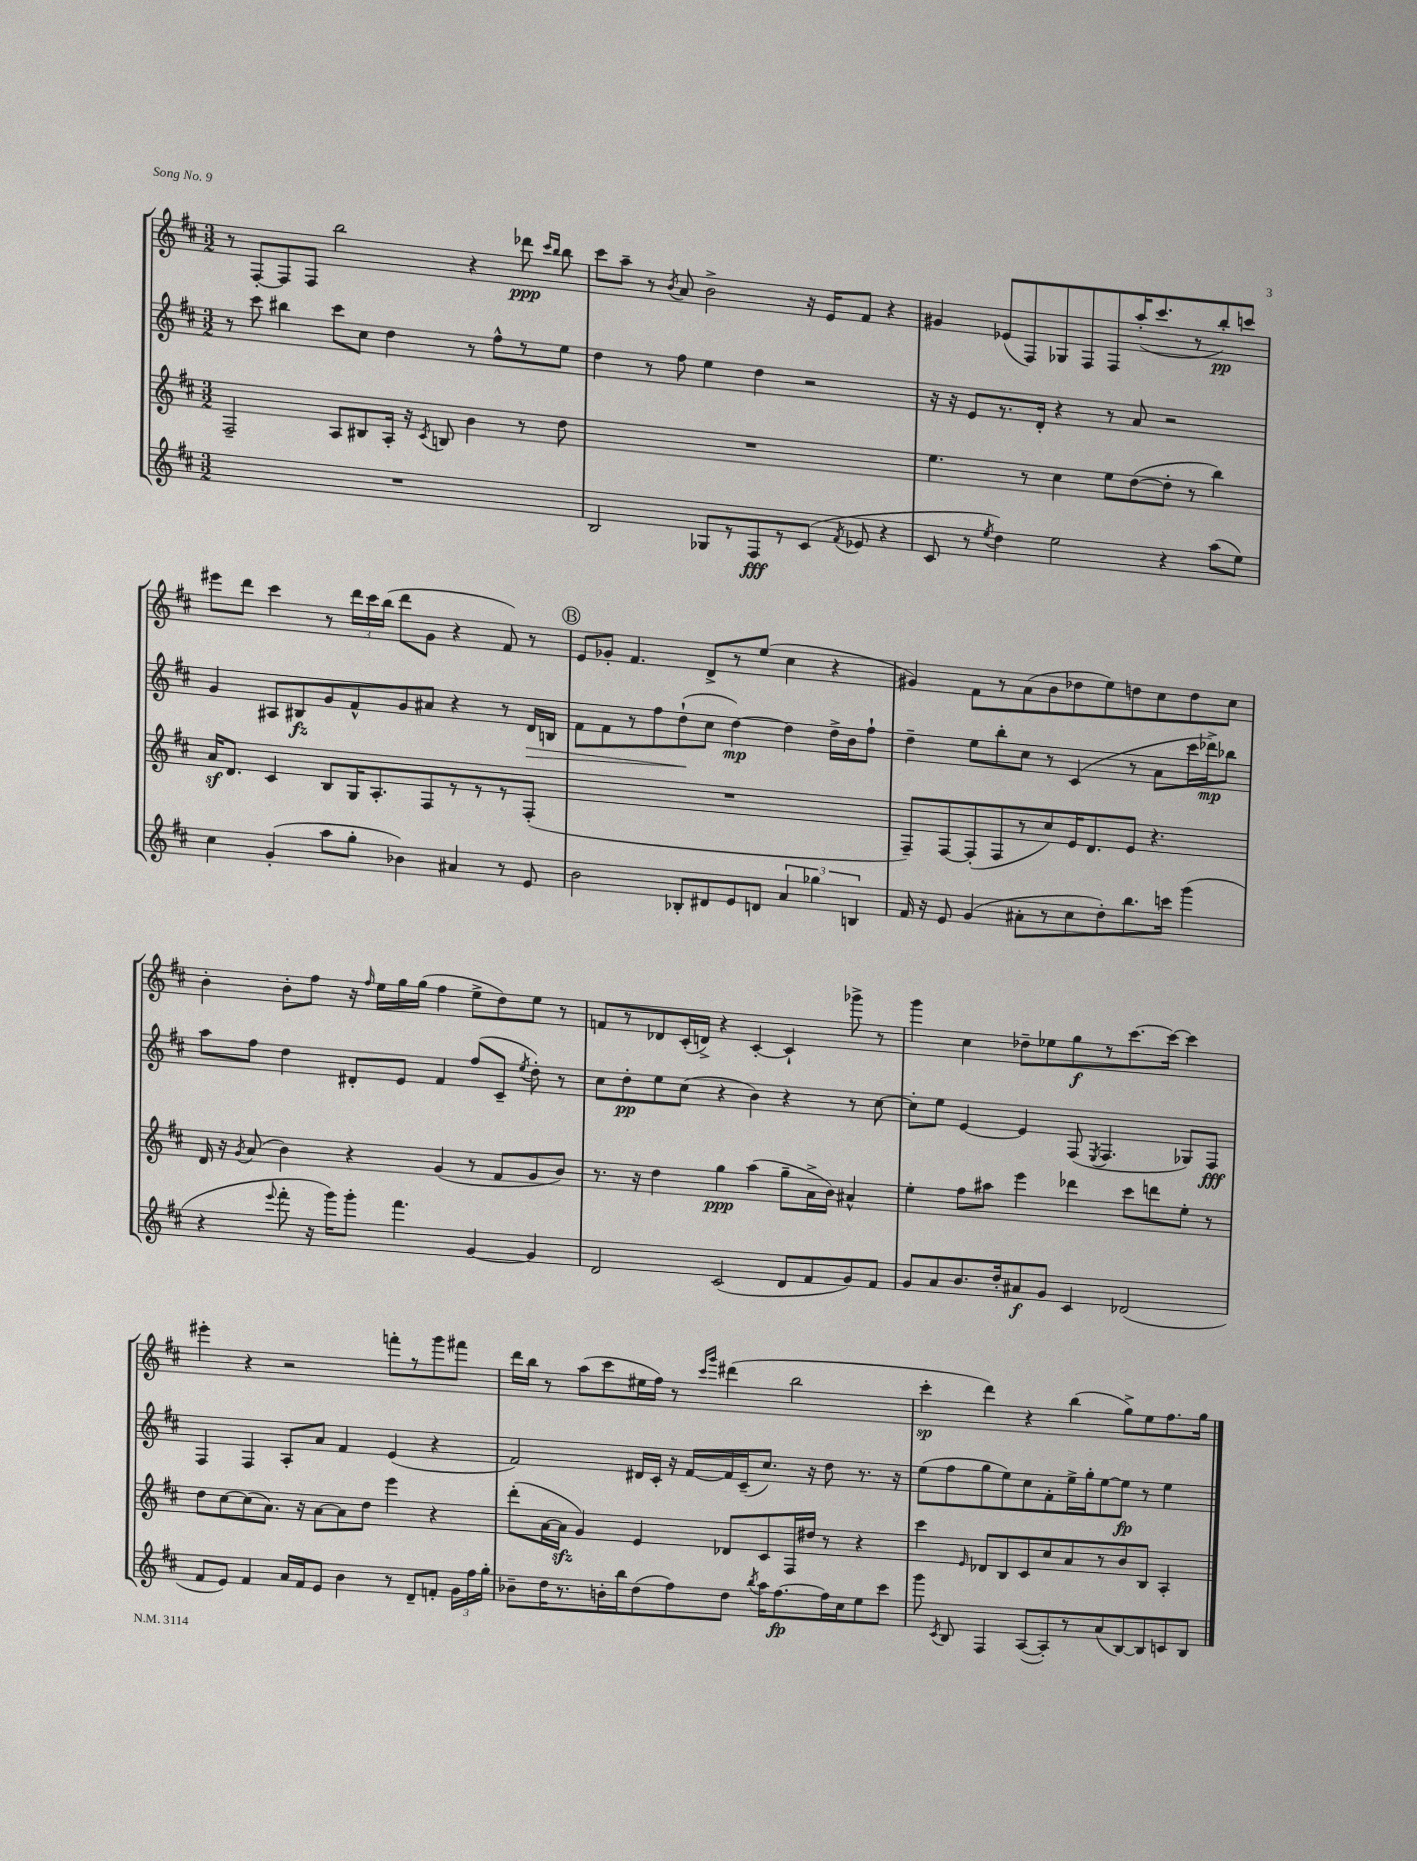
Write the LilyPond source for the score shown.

<<
\new StaffGroup <<
\new Staff = "s0" {
    \clef treble \key d \major \numericTimeSignature \time 3/2
    \autoBeamOff r8 fis8[~-. fis8 fis8] b''2 r4 des'''8\ppp \grace { cis'''16[ b''16] } b''8 |
    cis'''8[ a''8]-- r8 \acciaccatura { b'8 } a'8 b'2-> r16 e'16[ fis'8] r4 |
    gis'4 ees'8[( fis8) ges8 fis8 fis8 a''16-.( cis'''8. r8 b''8-.\pp) c'''8] |
    eis'''8[ d'''8] cis'''4 r8 \tuplet 3/2 { d'''16[ cis'''16 b''16]( } d'''8[ g'8] r4 fis'8) r8 |
    \mark \markup { \circle "B" } e'8[ ges'8]-. fis'4. d'8[-> r8 e''8]( cis''4 r4 |
    gis'4) fis'8[ r8 a'8( b'8 des''8 e''8) d''8 cis''8 d''8 cis''8] |
    b'4-. b'8[-. fis''8] r16 \grace { fis''16 } e''16[ g''16 g''16]( fis''4 e''8[-> d''8) e''8] r8 |
    f'8[ r8 des'8 cis'16-.( d'16]->) r4 cis'4~-. cis'4-! ges'''8-> r8 |
    g'''4 cis''4 des''8[-- ees''8 g''8\f r8 cis'''8.~ cis'''16]~ cis'''4 |
    eis'''4-. r4 r2 f'''8[-. r8 g'''8 fis'''8] |
    d'''16[ b''16] r8 a''8[( cis'''8 eis''16 fis''16]) r8 \grace { cis'''16[ g'''16] } dis'''4( b''2 |
    cis'''4-.\sp d'''4) r4 b''4( g''8[->) e''8 fis''8. g''16] \bar "|." |
}
\new Staff = "s1" {
    \clef treble \key d \major \numericTimeSignature \time 3/2
    \autoBeamOff r8 cis'''8 bis''4 cis'''8[ cis''8] d''4 r8 fis''8[-^ r8 e''8] |
    d''4 r8 fis''8 e''4 d''4 r2 |
    r16 r16 e'8[ r8. d'16]-. r4 r8 a'8 r2 |
    g'4 ais8[ bis8\fz g'8 fis'8-^ g'8 ais'8] r4 r8 d'16[\> b16] |
    \mark \markup { \circle "B" } fis'8[ fis'8 r8 fis''8 d''8-!\!( cis''8] d''4~\mp) d''4 d''16[-> b'16 fis''8]-! |
    d''4-- e''8[ b''8-. cis''8] r8 cis'4( r8 a'8[ cis'''16 des'''16->\mp) bes''8] |
    a''8[ fis''8] d''4 dis'8[-. e'8] fis'4 fis''8[( cis'8]-- \acciaccatura { e''8 } d''8-.) r8 |
    cis''8[ d''8-.\pp e''8 cis''8]( r4 b'4) r4 r8 cis''8~ |
    cis''8[-. e''8] e'4~ e'4 fis8( \acciaccatura { e8 } fis4. ges8[) fis8]\fff |
    fis4 fis4 a8[-. a'8] fis'4 e'4( r4 |
    fis'2) dis'16[ cis'16]-. r16 fis'16[~ fis'16 cis'16--( cis''8.]) r16 d''8 r8. r16 |
    e''8[( fis''8 g''8 e''8) cis''8 fis'8-. e''16-> g''16-. e''8~ e''8]\fp r8 e''4 \bar "|." |
}
\new Staff = "s2" {
    \clef treble \key d \major \numericTimeSignature \time 3/2
    \autoBeamOff fis2-- a8[ bis8 a16]-. r16 \acciaccatura { cis'8 } b8 b'4 r8 d''8 |
    R1. |
    e''4. r8 cis''4 e''8[ d''8~( d''8]-. r8 b''4) |
    a'16[\sf d'8.] cis'4 b8[ g16 a8.-. fis8 r8 r8 r8 fis8]-.( |
    \mark \markup { \circle "B" } R1. |
    fis8[--) fis8~ fis8-.( fis8 r8 cis''8) e'16 d'8. e'8] r4. |
    d'16 r16 \acciaccatura { g'8 } a'8( b'4) r4 g'4( r8 fis'8[ g'8 b'8]) |
    r8. r16 d''4 g''4\ppp a''4( g''8[-- a'16-> b'16]) ais'4-^ |
    e''4-. fis''8[ ais''8] e'''4 des'''4 cis'''8[ d'''8 e''8]-. r8 |
    d''8[ cis''8~ cis''8( a'8.]) r16 a'8[~ a'8 d''8] e'''4 r4 |
    d'''8[-.( a'16~ a'16]\sfz g'4) e'4 des'8[ cis'8 fis16 dis''16] r8 r4 |
    cis'''4 \grace { e'16 } des'8[ b8 cis'8 cis''8 a'8 r8 b'8 b8] a4-. \bar "|." |
}
\new Staff = "s3" {
    \clef treble \key d \major \numericTimeSignature \time 3/2
    \autoBeamOff R1. |
    b2 ges8[ r8 fis8\fff r8 cis'8]( \acciaccatura { fis'8 } ees'8 r4 |
    cis'8 r8 \acciaccatura { e''8 } d''4) e''2 r4 a''8[( e''8]) |
    cis''4 g'4-.( a''8[ g''8]-. bes'4) ais'4 r8 e'8 |
    \mark \markup { \circle "B" } b'2 bes8[-. dis'8 e'8 d'8] \tuplet 3/2 { a'4 ges''4 b4 } |
    fis'16 r16 e'8 g'4( ais'8[-. r8 cis''8 d''8-.) b''8. c'''16] g'''4( |
    r4 \appoggiatura { e'''8 } fis'''8-. r16 g'''16[) g'''8]-. fis'''4. g'4~ g'4 |
    d'2 cis'2( d'8[ fis'8 g'8) fis'8] |
    g'8[ a'8 b'8. d''16-. ais'8\f g'8] cis'4 des'2( |
    fis'8[ e'8]) fis'4 a'16[ fis'16 e'8] b'4 r8 d'8[-- f'8]-. \tuplet 3/2 { g'16[ fis''16 g''16]-. } |
    bes'8[-- d''16 r8. b'16-. b''16 d''8( fis''8) d''8] \acciaccatura { b''8 } a''16[ fis''8.~\fp fis''16 cis''16 e''8 cis'''8] |
    g'''8 \acciaccatura { cis'8 } b8 fis4 a8[~( a8-.) r8 a'8( b8~) b8 c'8 b8] \bar "|." |
}
>>
>>
\layout { \context { \Score \remove "Bar_number_engraver" } }
